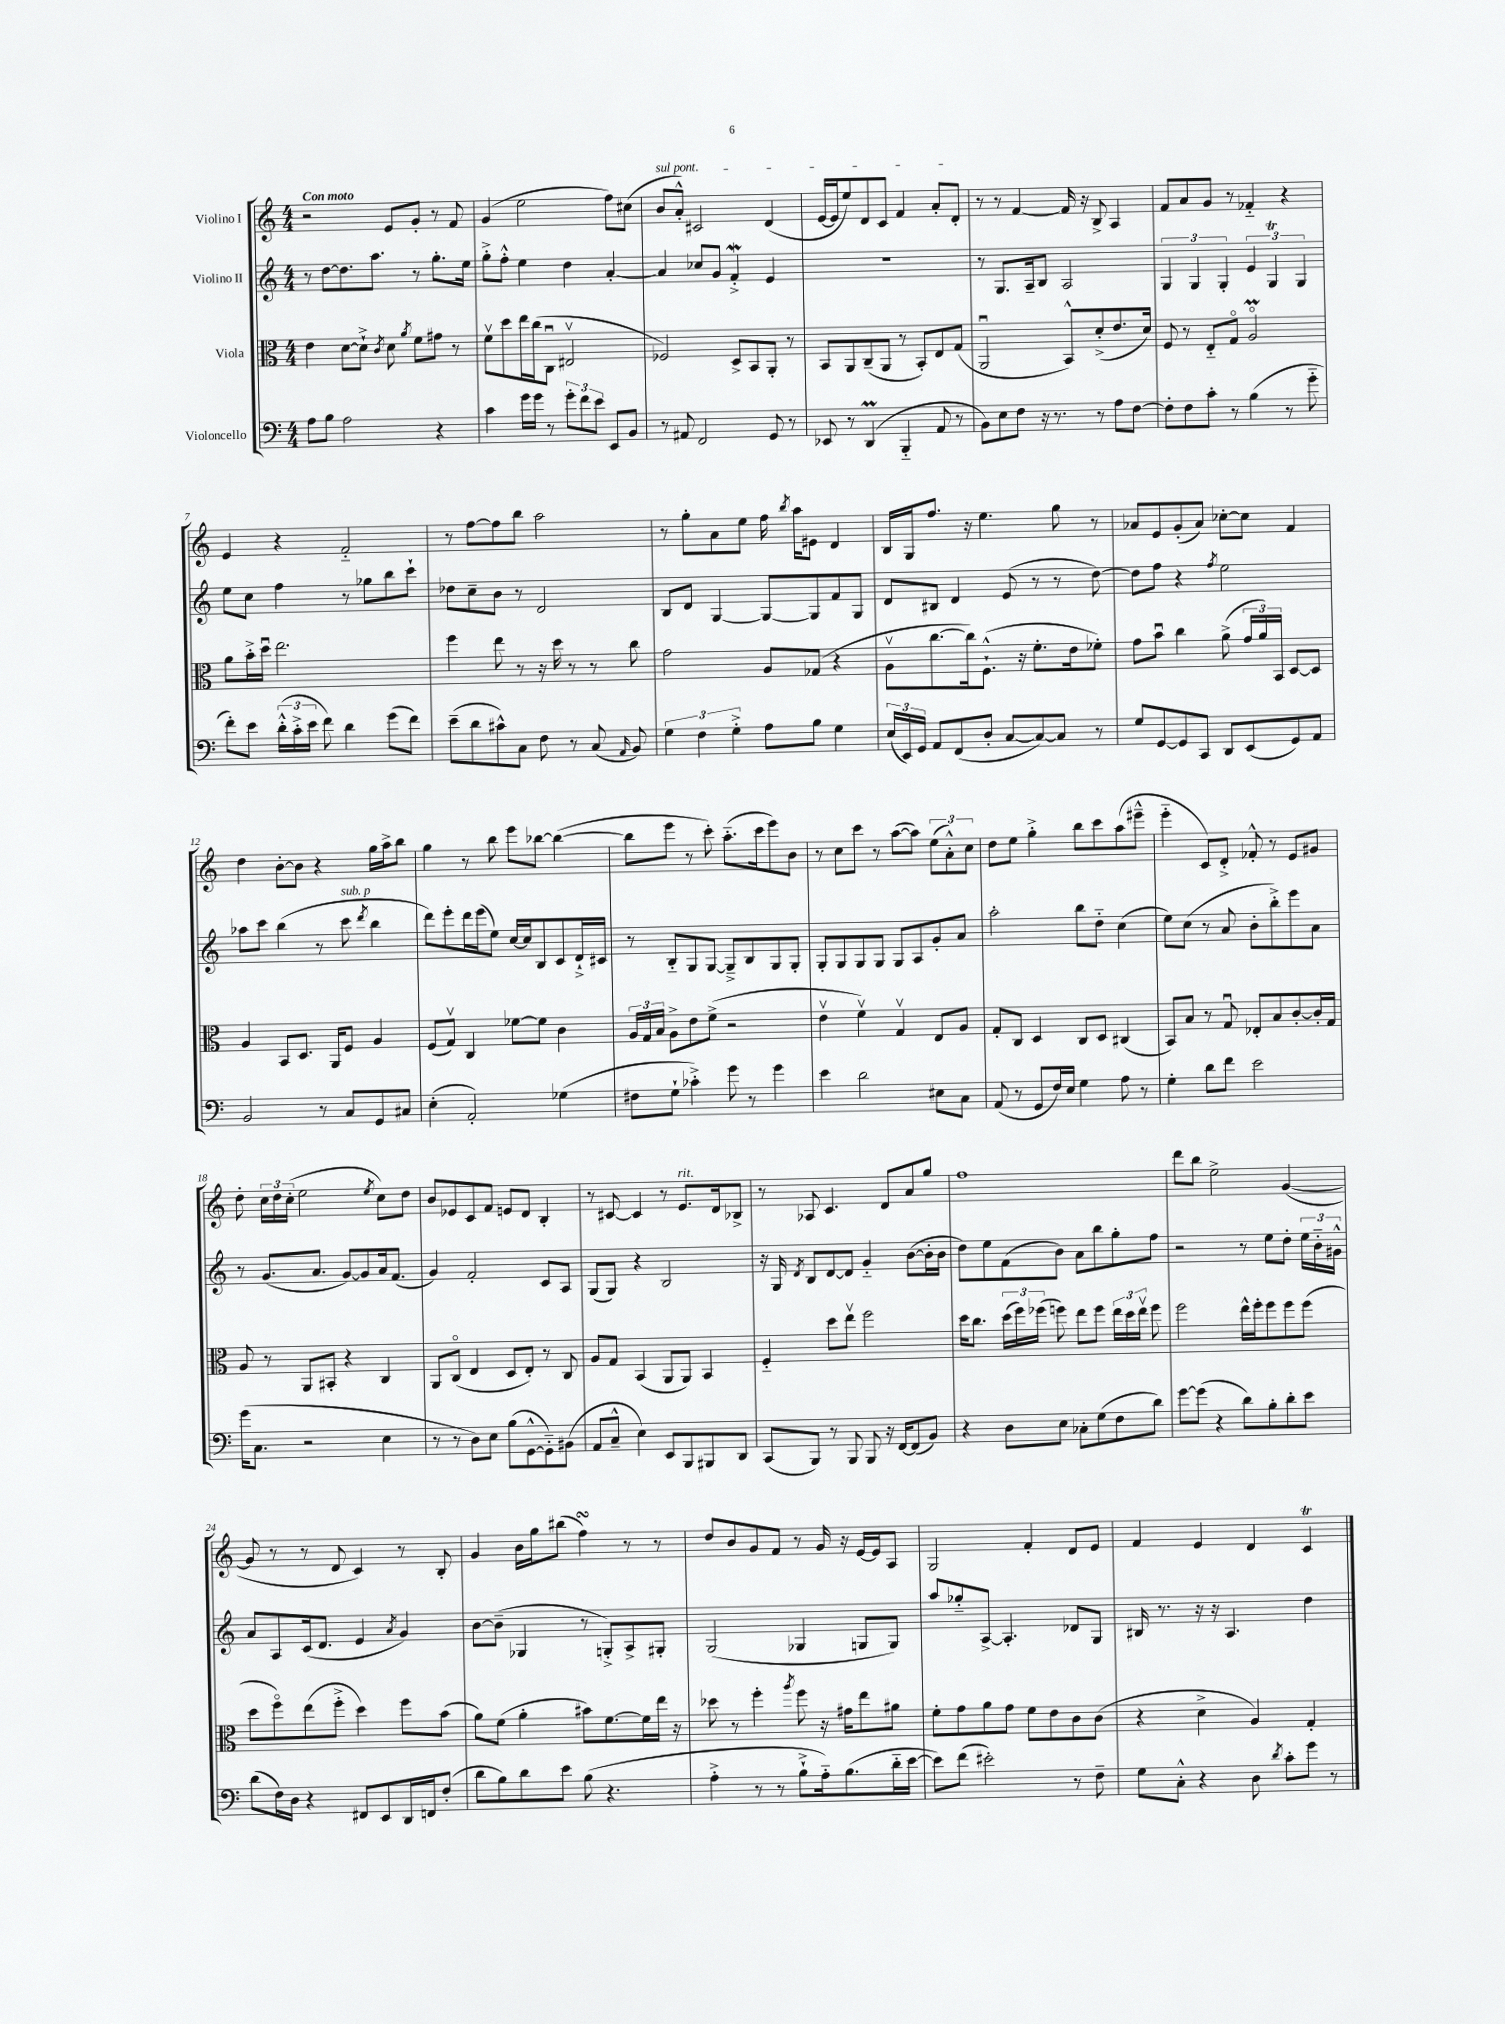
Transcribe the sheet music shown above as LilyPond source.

<<
\new StaffGroup <<
\new Staff = "s0" \with { instrumentName = "Violino I" } {
    \clef treble \key c \major \numericTimeSignature \time 4/4 \tempo "Con moto"
    \autoBeamOff r2 e'8[ g'8]-. r8 f'8 |
    g'4( e''2 f''8[) cis''8]( |
    \once \override TextSpanner.bound-details.left.text = \markup { \italic "sul pont." } b'8[\startTextSpan a'8]-.-^) cis'2 d'4( |
    e'16[~ e'16 e''8) d'8 c'8] f'4 a'8[-. d'8]-.\stopTextSpan |
    r8 r8 f'4~ f'16 r16 b8-> a4 |
    f'8[ a'8 g'8] r8 fes'4-_ r4 |
    e'4 r4 f'2-_ |
    r8 f''8[~ f''8 b''8] a''2 |
    r8 g''8[-. a'8 e''8] f''16 \acciaccatura { b''8 } a''16[ eis'8] d'4 |
    b16[ g16 f''8.] r16 e''4. g''8 r8 |
    aes'8[ e'8 g'8-.( aes'8]) ces''8[~-. ces''8] f'4 |
    d''4 b'8[~-. b'8] r4 g''16[ a''16-> b''8] |
    g''4 r8 b''8 e'''8[ bes''8]~ bes''4~( |
    bes''8[ e'''8] r8 c'''8-.) a''8.[-_( c'''16 e'''8) b'8] |
    r8 c''8[ c'''8] r8 a''8[~( a''8]) \tuplet 3/2 { e''8[( a'8-.-^) c''8] } |
    d''8[ e''8] g''4-.-> b''8[ c'''8 a''8( eis'''8]---^ |
    e'''4-_ c'8[) d'8]-.-> fes'8-.-^ r8 e'8[ gis'8] |
    d''8-. \tuplet 3/2 { c''16[ d''16 c''16]-.( } e''2 \acciaccatura { e''8 } c''8[) d''8] |
    b'8[ ees'8 c'8 f'8] e'8[ d'8] b4-. |
    r8 cis'8~ cis'4 r8 e'8.[^\markup { \italic "rit." } d'16 bes8]-> |
    r8 aes8 c'4. d'8[ a'8 g''8] |
    f''1 |
    d'''8[ b''8] e''2-> g'4~( |
    g'8 r8 r8 d'8 c'4) r8 b8-. |
    g'4 b'16[ g''16 bis''8]( f''4\turn) r8 r8 |
    d''8[ b'8 g'8 f'8] r8 g'16 r16 e'16[~ e'16 a8] |
    g2 f'4-. d'8[ e'8] |
    f'4 e'4 d'4 c'4\trill \bar "|." |
}
\new Staff = "s1" \with { instrumentName = "Violino II" } {
    \clef treble \key c \major \numericTimeSignature \time 4/4
    \autoBeamOff r8 d''8[~ d''8. a''8.] r8 g''8.[-. e''16] |
    g''8[-.-> f''8]-.-^ e''4 d''4 a'4~-. |
    a'4 ces''8[ g'8] f'4-.->\mordent e'4 |
    R1 |
    r8 g8.[ a16-- b8] a2 |
    \tuplet 3/2 { g4 g4 g4-. } \tuplet 3/2 { e'4 g4\trill g4 } |
    e''8[ c''8] f''4 r8 ges''8[ b''8 c'''8]-! |
    des''8[ c''8-- b'8] r8 d'2 |
    b8[ d'8] g4~ g8[~ g8 f'8 g8] |
    d'8[ bis8] d'4 e'8( r8 r8 d''8~) |
    d''8[ f''8] r4 \acciaccatura { f''8 } e''2 |
    aes''8[ c'''8] b''4( r8 c'''8^\markup { \italic "sub. p" } \acciaccatura { d'''8 } b''4 |
    d'''8[) e'''8-. d'''16 e'''16( e''8]) c''16[~ c''16 b8 c'8 d'16-!-> cis'16] |
    r8 b8[-_ g8 g8]~ g8[---> b8 g8 g8]-. |
    g8[-. g8 g8 g8] g8[ a8 g'8-. a'8] |
    a''2-. b''8[ d''8]-_ c''4( |
    e''8[) c''8]( r8 a'8 b'8[-. b''8-.->) e'''8 a'8] |
    r8 g'8.[( a'8.] g'8[~) g'8 a'16 f'8.]( |
    g'4) f'2-. c'8[ a8] |
    g8[( g8]) r4 b2 |
    r16 g16 \acciaccatura { d'8 } b8[ d'8~ d'8] g'4-_ b'8[~( b'16-. b'16] |
    d''8[) e''8 f'8( b'8]) a'8[ b''8 g''8-. f''8] |
    r2 r8 e''8[ d''8]-. \tuplet 3/2 { e''16[ b'16-_ gis'16]-^ } |
    a'8[ a8 c'16( d'8.] e'4 \acciaccatura { a'8 } g'4) |
    b'8[~ b'8]--( ges4 r8 g8[-.->) a8-> gis8]-. |
    g2( ges4 g8[ g8]) |
    a''8[ ges''8-_ a8]~-> a4.-. des'8[ g8] |
    bis16 r8. r16 r16 a4. d''4 \bar "|." |
}
\new Staff = "s2" \with { instrumentName = "Viola" } {
    \clef alto \key c \major \numericTimeSignature \time 4/4
    \autoBeamOff e'4 d'8[~ d'8]-!-> \acciaccatura { c'8 } d'8 \acciaccatura { a'8 } f'8[ gis'8] r8 |
    f'8[\upbow d''8 e''16 c''16( c8]\downbow eis2\upbow |
    fes2) d8[-> b,8 a,8]-. r8 |
    b,8[ a,8 c8--( a,8] r8 b,8[-.) e8 g8]( |
    a,2\downbow b,8[-^) d'8-.->( e'8. d'16]) |
    f8 r8 e8[-_ g8]\flageolet a2\flageolet\prall |
    a'8[ b'16-.-> d''16]\downbow e''2. |
    f''4 e''8 r8 r16 d''16 r8 r8 c''8 |
    g'2 a8[ ges8]( r4 |
    a8[\upbow c''8.~ c''16) f8.]-!-^( r16 f'8.[-. e'16 fes'8]-.) |
    g'8[ b'8]\downbow c''4 a'8->( \tuplet 3/2 { g'16[ a'16) b,16] } d8[~ d8] |
    a4 b,8[ d8.] a,16[ f8] a4 |
    f8[( g8]\upbow) c4 fes'8[~ fes'8] c'4 |
    \tuplet 3/2 { a16[ g16 b16] } a8[-> e'8 f'8]->( r2 |
    e'4\upbow f'4\upbow) g4\upbow e8[ a8] |
    g8[-. c8] d4 c8[ d8] cis4( |
    b,8[) b8] r8 g8\downbow ees8[-. b8 c'8~-. c'16-. g16] |
    a8 r8 a,8[ bis,8]-. r4 c4 |
    a,8[ c8]\flageolet( e4 d8[ e8]-.) r8 c8 |
    a8[ g8] b,4( a,8[ a,8]) b,4 |
    f4-_ d''8[ e''8]\upbow f''2 |
    d''16[ c''8.] \tuplet 3/2 { d''16[( f''16) fes''16]( } f''8) e''8[ f''8] \tuplet 3/2 { e''16[ d''16 e''16]\upbow } f''8 |
    f''2 e''16[-^ f''16-. f''8 f''8 f''8]( |
    d''8[ f''8\flageolet) e''8( f''8]-.-> d''4) f''8[ b'8]( |
    a'8[) f'8]( a'4-. bis'8[) f'8.~ f'16 e''16] r16 |
    des''8 r8 f''4-. \acciaccatura { a''8 } f''8 r16 gis'16[ e''8 ais'8] |
    f'8[-. g'8 a'8 g'8] f'8[ e'8 c'8 c'8]( |
    r4 d'4-> a4) g4-. \bar "|." |
}
\new Staff = "s3" \with { instrumentName = "Violoncello" } {
    \clef bass \key c \major \numericTimeSignature \time 4/4
    \autoBeamOff a8[ b8] a2 r4 |
    c'4 g'16[ g'16] r8 \tuplet 3/2 { g'8[-. f'8 e'8] } e,8[ b,8] |
    r8 ais,8 f,2 g,8 r8 |
    ees,8 r8 d,4\prall( b,,4-_ a,8 r8 |
    b,8[) e8 f8] r16 r8. r8 a8[ f8]~ |
    f8[-. f8 c'8]-. r8 b4( r8 g'8-_ |
    f'8[-.) e'8] \tuplet 3/2 { d'16[-.-^( c'16-.-> e'16] } f'8) d'4 g'8[( f'8]) |
    e'8[--( d'8 cis'8-^) c8] f8 r8 c8( \grace { a,16 } b,8) |
    \tuplet 3/2 { g4 f4 g4-.-> } a8[ b8] g4 |
    \tuplet 3/2 { e16[( e,16) g,16] } a,8[ f,8( d8]-. c8[~ c8~) c8] r8 |
    g8[ g,8~ g,8 c,8] d,8[ e,8( g,8) a,8] |
    b,2 r8 c8[ g,8 cis8] |
    e4-.( a,2-.) ges4( |
    fis8[ g8]-! ces'4-.->) g'8 r8 g'4 |
    e'4 d'2 eis8[ c8] |
    a,8( r8 g,8[ f16) e16] g4 a8 r8 |
    g4-. d'8[ f'8] e'2 |
    g'16[( c8.] r2 e4 |
    r8 r8 d8[) e8] b8[( g,8~-^ g,8-_) bis,8]( |
    a,8[ c8]---^ e4) e,8[ b,,8 bis,,8 d,8] |
    c,8[( b,,8]) r8 b,,8 b,,8 r16 f,16[~ f,8( b,8]) |
    r4 d8[ e8] ces8[-. g8( f8 d'8]) |
    g'8[~ g'8]( r4 d'8[) b8-. d'8-. e'8] |
    d'8[( f16) d16] r4 fis,8[ e,8 d,16 f,16 f8]-.( |
    d'8[ b8) d'8 e'8] b8( r4. |
    a4-.-> r8 r8 b8[-!-> a16-_) b8.( d'16-_ e'16]~ |
    e'8[) f'8]( eis'2-.) r8 f8-- |
    g8[ c8]-.-^ r4 d8 \acciaccatura { d'8 } c'8[-. g'8] r8 \bar "|." |
}
>>
>>
